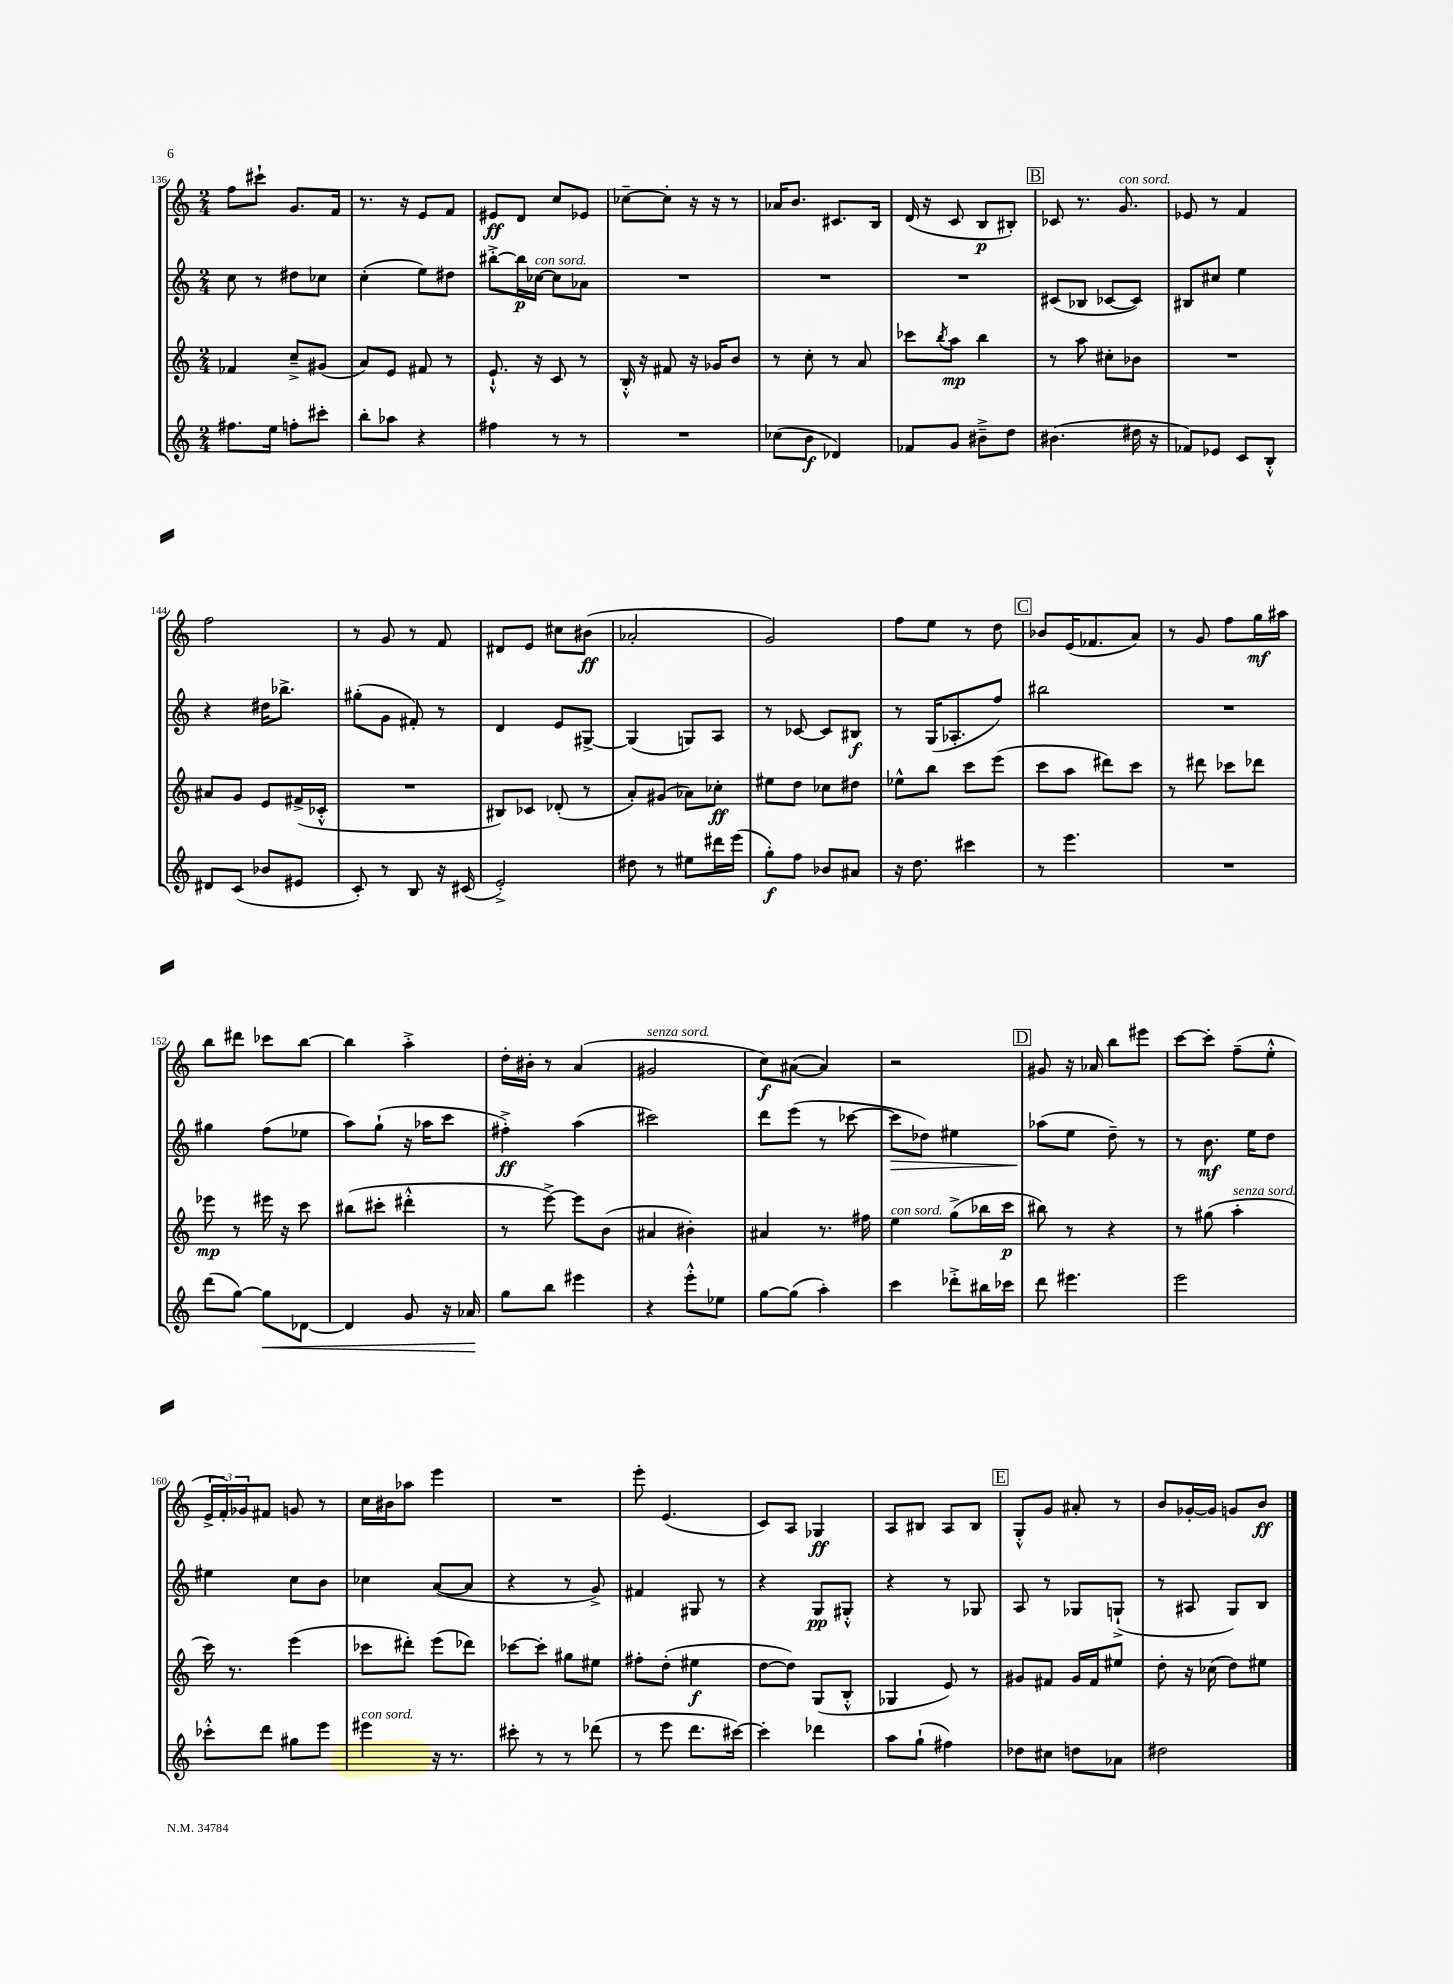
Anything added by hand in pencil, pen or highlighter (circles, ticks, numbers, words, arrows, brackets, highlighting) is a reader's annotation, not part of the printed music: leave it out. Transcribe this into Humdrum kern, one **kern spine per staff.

**kern	**kern	**kern	**kern
*staff4	*staff3	*staff2	*staff1
*clefG2	*clefG2	*clefG2	*clefG2
*k[]	*k[]	*k[]	*k[]
*M2/4	*M2/4	*M2/4	*M2/4
8.ff#	4f-	8cc	8ff
.	.	8r	8ccc#`
16ee	.	.	.
8ff'	8cc~^	8dd#	8.g
8ccc#'	(8g#	8cc-	.
.	.	.	16f
=	=	=	=
8bb'	8a)	(4cc'	8.r
8aa-	8e	.	.
.	.	.	16r
4r	8f#	8ee)	8e
.	8r	8dd#	8f
=	=	=	=
4ff#	8.e`^^	[8bb#'^	8e#
.	.	16bb#]	8d
.	16r	[16cc-	.
8r	8c	8cc-]	8cc
8r	8r	8a-	8e-
=	=	=	=
2r	16B'^^	2r	[8cc-~
.	16r	.	.
.	8f#	.	8cc-']
.	16r	.	16r
.	16g-	.	16r
.	8b	.	8r
=	=	=	=
(8cc-	8r	2r	16a-
.	.	.	8.b
8b	8cc'	.	.
4d-)	8r	.	8.c#
.	8a	.	.
.	.	.	16B
=	=	=	=
8f-	8ccc-	2r	(16d
.	.	.	16r
.	8qbb	.	.
8g	8aa	.	8c
8b#~^	4bb	.	8B
8dd	.	.	8B#')
=	=	=	=
(4.b#	8r	(8c#	8c-
.	8aa	8B-	8.r
.	8cc#'	[8c-	.
.	.	.	8.g
16dd#	8b-	8c-])	.
16r	.	.	.
=	=	=	=
8f-)	2r	8B#	8e-
8e-	.	8cc#	8r
8c	.	4ee	4f
8B'^^	.	.	.
=	=	=	=
8d#	8a#	4r	2ff
(8c	8g	.	.
8b-	8e	16dd#	.
.	.	8.bb-^	.
8e#	(16f#^	.	.
.	16c-'^^	.	.
=	=	=	=
8c')	2r	(8gg#'	8r
8r	.	8g	8g
8B	.	8f#')	8r
16r	.	8r	8f
(16c#	.	.	.
=	=	=	=
2e'^)	8B#)	4d	8d#
.	8c-	.	8e
.	(8d-'	8e	8cc#
.	8r	[8G#^	(8b#
=	=	=	=
8dd#	8a')	(4G#]	2a-'
8r	(8g#	.	.
8ee#	8a-)	8G)	.
16ddd#	8cc-'	8A	.
(16eee	.	.	.
=	=	=	=
8gg')	8ee#	8r	2g)
8ff	8dd	[8c-	.
8b-	8cc-	8c-]	.
8a#	8dd#	8B#	.
=	=	=	=
16r	8ee-^^	8r	8ff
8.dd	.	.	.
.	8bb	(16G	8ee
.	.	8.A-'	.
4ccc#	8ccc	.	8r
.	(8eee	8ff)	8dd
=	=	=	=
8r	8ccc	2bb#	8b-
4.eee	8aa	.	(16e
.	.	.	8.f-
.	8ddd#)	.	.
.	8ccc	.	8a)
=	=	=	=
2r	8r	2r	8r
.	8ddd#	.	8g
.	8ccc-	.	8ff
.	8ddd-	.	16gg
.	.	.	16aa#
=	=	=	=
(8ddd	8eee-	4gg#	8bb
[8gg)	8r	.	8ddd#
8gg]	16eee#	(8ff	8ccc-
.	16r	.	.
[8d-	8ccc	8ee-	[8bb
=	=	=	=
4d-]	(8bb#	8aa)	4bb]
.	8ccc#'	(8gg`	.
8g	4ddd#'^^	16r	4aa'^
.	.	16aa-	.
16r	.	8ccc	.
16a-	.	.	.
=	=	=	=
8gg	8r	4ff#'^)	16dd'
.	.	.	16b#'
8bb	[8eee^)	.	8r
4eee#	8eee]	(4aa	(4a
.	(8b	.	.
=	=	=	=
4r	4a#	2ccc#)	2g#
8eee'^^	4b#')	.	.
8ee-	.	.	.
=	=	=	=
[8gg	4a#	8ddd	8cc)
(8gg]	.	(8eee	([8a#
4aa')	8.r	8r	4a#])
.	.	[8ccc-	.
.	16ff#	.	.
=	=	=	=
4ccc	4ee	8ccc-]	2r
.	.	8dd-)	.
8ddd-'^	(8gg^	4ee#	.
16bb#	16bb-	.	.
16ccc-	16ccc	.	.
=	=	=	=
8ddd	8bb#)	(8aa-	8g#
4.eee#	8r	8ee	16r
.	.	.	16a-
.	4r	8dd~)	8bb
.	.	8r	8eee#
=	=	=	=
2eee	8r	8r	[8ccc
.	(8gg#	8.b	8ccc']
.	4aa'	.	(8ff~
.	.	16ee	.
.	.	8dd	8ee'^^
=	=	=	=
8ccc-'^^	16ccc)	4ee#	24e^
.	.	.	24f')
.	8.r	.	.
.	.	.	24g-
8ddd	.	.	8f#
8gg#	(4eee	8cc	8g
8eee	.	8b	8r
=	=	=	=
4eee#	8ccc-	4cc-	16cc
.	.	.	16b#
.	8ddd#')	.	8aa-
16r	(8eee	([8a	4eee
8.r	.	.	.
.	8ddd-)	8a]	.
=	=	=	=
8ccc#'	[8ccc-	4r	2r
8r	8ccc-']	.	.
8r	8gg#	8r	.
(8ddd-	8ee#	8g^)	.
=	=	=	=
8r	8ff#'	4f#	8eee'
8eee	(8dd'	.	(4.e
8.ddd	4ee#	8G#	.
.	.	8r	.
[16ccc#)	.	.	.
=	=	=	=
4ccc#']	[8dd	4r	8c)
.	8dd])	.	8A
4ddd-	(8G	8G	4G-
.	8B'^^	8G#'^^	.
=	=	=	=
8aa	4G-	4r	8A
(8gg`	.	.	8B#
4ff#)	8e)	8r	8A
.	8r	8G-	8B#
=	=	=	=
8dd-	8g#	8A	8G'^^
8cc#	8f#	8r	8g
8dd	16g#	8G-	8a#'
.	16f#	.	.
8a-	8ee#	(8G`^	8r
=	=	=	=
2dd#	8dd'	8r	8b
.	16r	8A#	[16g-'
.	(16cc-	.	16g-]
.	8dd)	8G)	8g
.	8ee#	8B	8b
==	==	==	==
*-	*-	*-	*-
